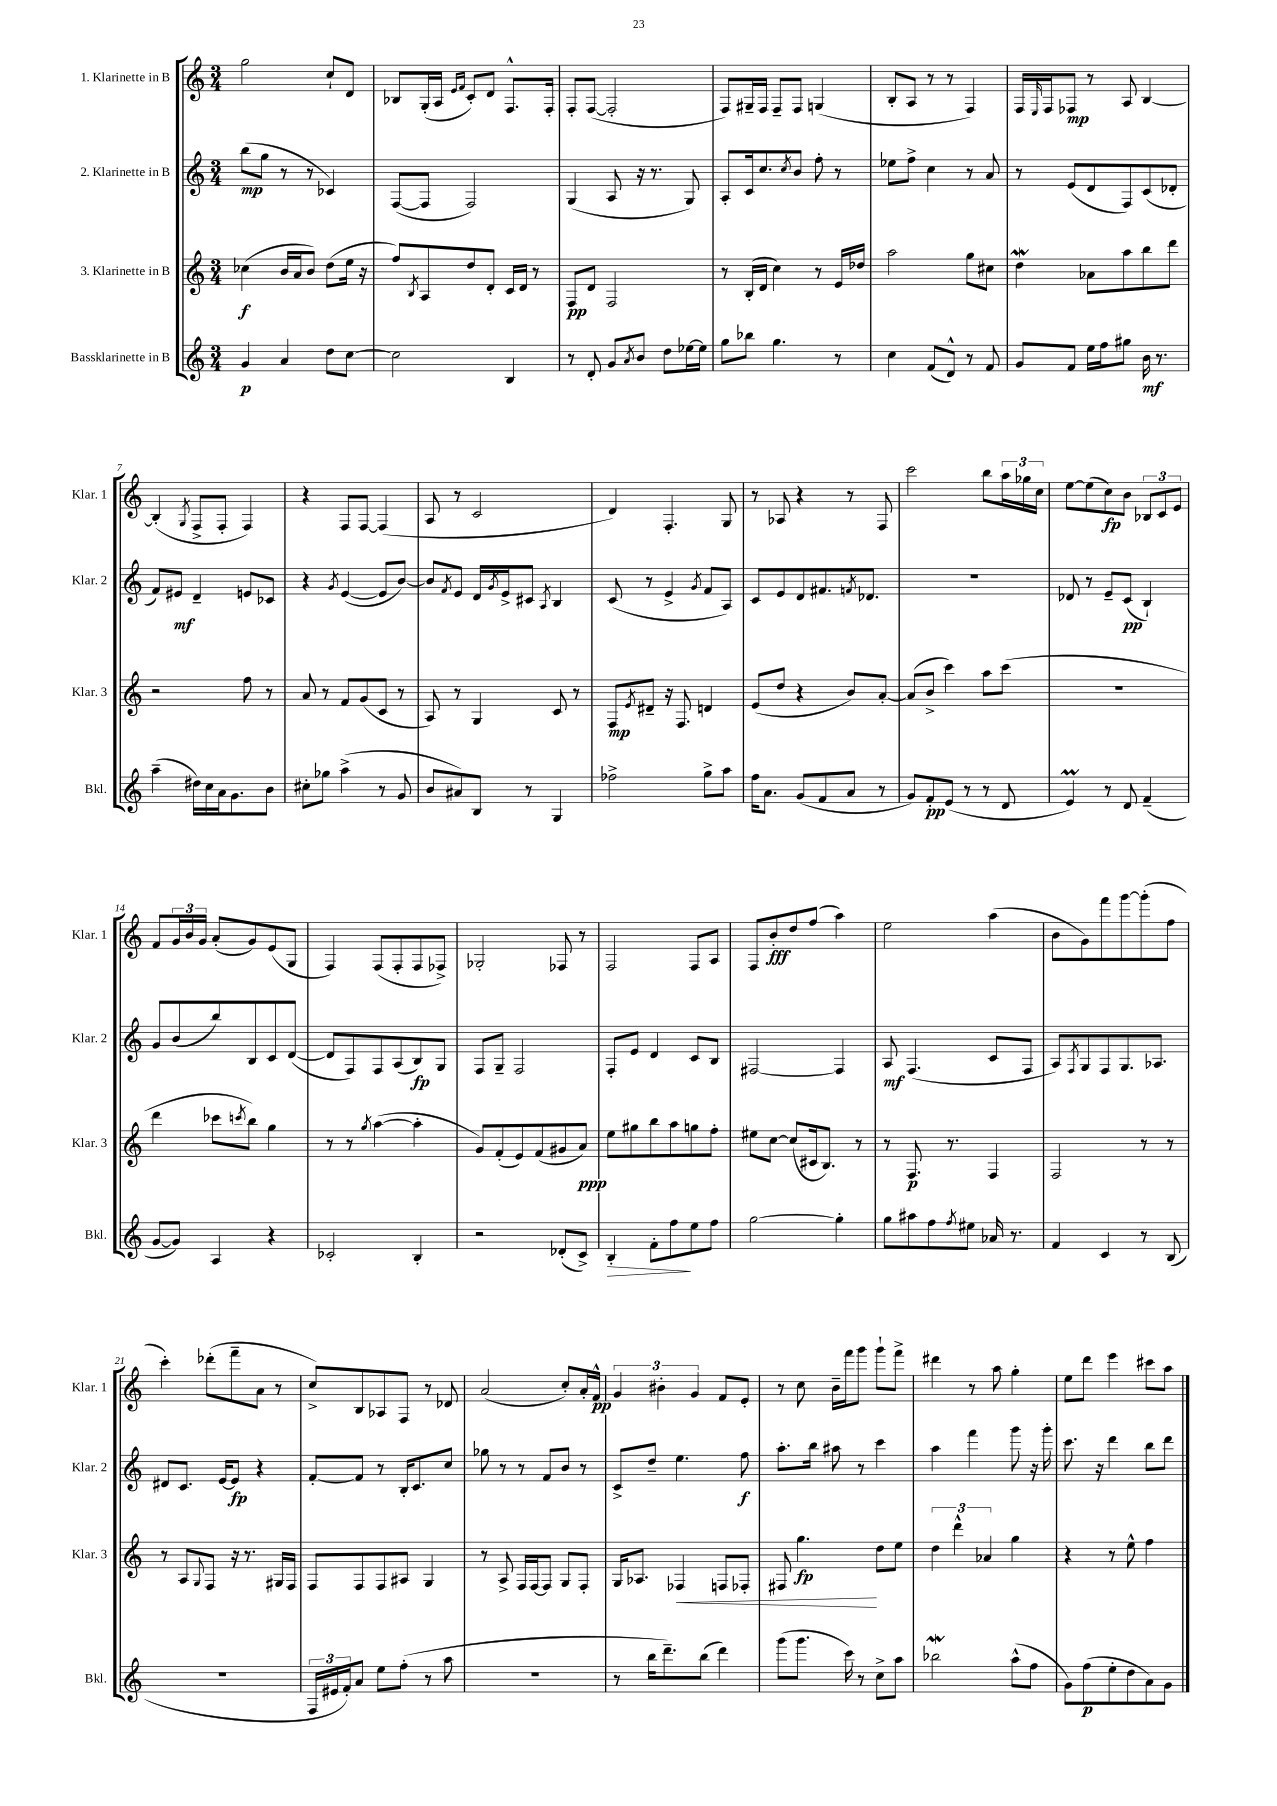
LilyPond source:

<<
\new StaffGroup <<
\new Staff = "s0" \with { instrumentName = "1. Klarinette in B" shortInstrumentName = "Klar. 1" } {
    \clef treble \key c \major \numericTimeSignature \time 3/4
    g''2 c''8-! d'8 |
    bes8 g16-.( a16 \grace { e'16 f'16 } c'8-.) d'8 f8.-^ f16-. |
    f8-. f8~( f2-. |
    f8) gis16-- f16 f8-- f8 g4( |
    b8-. a8 r8 r8 f4) |
    f16 \grace { e16 } f16 fes8\mp r8 a8 b4~ |
    b4-.( \acciaccatura { g8 } f8-> f8-. f4) |
    r4 f8 f8~ f4( |
    a8 r8 c'2 |
    d'4) f4.-. g8 |
    r8 aes8 r4 r8 f8 |
    c'''2 b''8 \tuplet 3/2 { a''16 ges''16 c''16 } |
    e''8~ e''8( c''8\fp) b'8 \tuplet 3/2 { bes8 c'8 e'8 } |
    f'8 \tuplet 3/2 { g'16 b'16 g'16 } a'8-.( g'8) e'8( g8 |
    f4) f8( f8-. f8 fes8->) |
    ges2-. fes8 r8 |
    f2 f8 a8 |
    f8 b'8-.\fff d''8 f''8( a''4) |
    e''2 a''4( |
    b'8 g'8) f'''8 g'''8~ g'''8-.( f''8 |
    c'''4-.) des'''8-.( f'''8-- a'8 r8 |
    c''8->) b8 aes8 f8 r8 des'8 |
    a'2( c''8-.) a'16-. f'16-^\pp |
    \tuplet 3/2 { g'4 bis'4-. g'4 } f'8 e'8-. |
    r8 c''8 b'16-- f'''16 g'''8 g'''8-! f'''8-> |
    dis'''4 r8 a''8 g''4-. |
    e''8 d'''8 e'''4 cis'''8 a''8 \bar "|." |
}
\new Staff = "s1" \with { instrumentName = "2. Klarinette in B" shortInstrumentName = "Klar. 2" } {
    \clef treble \key c \major \numericTimeSignature \time 3/4
    b''8\mp( g''8 r8 r8 ces'4) |
    f8~( f8 f2) |
    g4( a8 r16 r8. g8) |
    a8-. c'16 c''8. \acciaccatura { c''8 } b'8 f''8-. r8 |
    ees''8 f''8-> c''4 r8 a'8 |
    r8 e'8( d'8 f8) c'8( des'8-. |
    f'8) eis'8\mf d'4-- e'8 ces'8 |
    r4 \acciaccatura { g'8 } e'4~( e'8 b'8~) |
    b'8 \acciaccatura { f'8 } e'8 d'16 \acciaccatura { g'8 } e'16-> cis'8 \acciaccatura { a8 } b4 |
    c'8( r8 e'4-> \acciaccatura { g'8 } f'8 a8) |
    c'8 e'8 d'8 fis'8. \acciaccatura { f'8 } des'8. |
    R2. |
    des'8 r8 e'8-- c'8\pp( b4-!) |
    g'8 b'8( b''8) b8 c'8 d'8~( |
    d'8 f8) f8 a8( b8\fp) g8 |
    f8 g8-- f2 |
    f8-. e'8 d'4 c'8 b8 |
    fis2~ fis4 |
    a8\mf f4.( c'8 f8 |
    a8) \acciaccatura { f8 } g8 f8 g8. aes8. |
    dis'8 c'8. e'16~ e'8\fp r4 |
    f'8~-. f'8 r8 b16-. c'8. c''8 |
    ges''8 r8 r8 f'8 b'8 r8 |
    c'8-> d''8-- e''4. f''8\f |
    a''8.-. b''16 ais''8 r8 c'''4 |
    a''4 f'''4 g'''8 r16 g'''16-. |
    c'''8. r16 d'''4 b''8 d'''8 \bar "|." |
}
\new Staff = "s2" \with { instrumentName = "3. Klarinette in B" shortInstrumentName = "Klar. 3" } {
    \clef treble \key c \major \numericTimeSignature \time 3/4
    ces''4\f( b'16 a'16 b'8) d''8( e''16 r16 |
    f''8) \acciaccatura { b8 } a8 d''8 d'8-. c'16 d'16 r8 |
    f8\pp d'8 f2 |
    r8 b16-.( d'16 c''4) r8 e'16 des''16 |
    a''2 g''8 cis''8 |
    d''4\mordent aes'8 a''8 b''8 d'''8 |
    r2 f''8 r8 |
    a'8 r8 f'8 g'8( c'8 r8 |
    a8) r8 g4 c'8 r8 |
    f8\mp \acciaccatura { e'8 } dis'8-- r16 f8. d'4 |
    e'8( d''8 r4 b'8) a'8~-. |
    a'8( b'8-> c'''4) a''8 c'''8( |
    R2. |
    d'''4 ces'''8 \acciaccatura { c'''8 } b''8) g''4 |
    r8 r8 \acciaccatura { g''8 } a''4~( a''4-. |
    g'8) f'8-.( e'8) f'8( gis'8 a'8\ppp) |
    e''8 gis''8 b''8 a''8 g''8 f''8-. |
    eis''8 c''8~ c''8( cis'16 b8.) r8 |
    r8 f8.\p r8. f4 |
    f2 r8 r8 |
    r8 a8 \appoggiatura { g8 } f8 r16 r8. gis16 f16 |
    f8 f8 f8 ais8 g4 |
    r8 a8-> f16 f16~ f8 g8 f8-. |
    g16 aes8. fes4\< f8 fes8-. |
    fis8 g''4.\fp\! d''8 e''8 |
    \tuplet 3/2 { d''4 d'''4-^ aes'4 } g''4 |
    r4 r8 e''8-^ f''4 \bar "|." |
}
\new Staff = "s3" \with { instrumentName = "Bassklarinette in B" shortInstrumentName = "Bkl." } {
    \clef treble \key c \major \numericTimeSignature \time 3/4
    g'4\p a'4 d''8 c''8~ |
    c''2 b4 |
    r8 d'8-. g'8 \acciaccatura { a'8 } b'8 d''8 ees''16~ ees''16 |
    g''8 bes''8 g''4. r8 |
    c''4 f'8( d'8-^) r8 f'8 |
    g'8 f'8 e''16 f''16 gis''8 b'16\mf r8. |
    a''4--( dis''16) c''16 a'16 g'8. b'8 |
    cis''8-. ges''8 a''4->( r8 g'8 |
    b'8 ais'8) b8 r8 g4 |
    fes''2-> g''8-> a''8 |
    f''16 a'8. g'8( f'8 a'8 r8 |
    g'8) f'8-.\pp e'8( r8 r8 d'8 |
    e'4\prall) r8 d'8 f'4--( |
    g'8~ g'8) a4 r4 |
    ces'2-. b4-. |
    r2 des'8-.( c'8->) |
    b4-.\> f'8-. f''8\! e''8 f''8 |
    g''2~ g''4-. |
    g''8 ais''8 f''8 \acciaccatura { f''8 } eis''8 aes'16 r8. |
    f'4 c'4 r8 b8( |
    R2. |
    \tuplet 3/2 { f16 eis'16 f'16-.) } a'8 e''8 f''8-.( r8 a''8 |
    R2. |
    r8 b''16 d'''8.--) b''8( d'''4) |
    g'''8( g'''8. c'''16) r8 c''8-> a''8 |
    bes''2\mordent a''8-^( f''8 |
    g'8) f''8\p( e''8-. d''8 a'8) g'8 \bar "|." |
}
>>
>>
